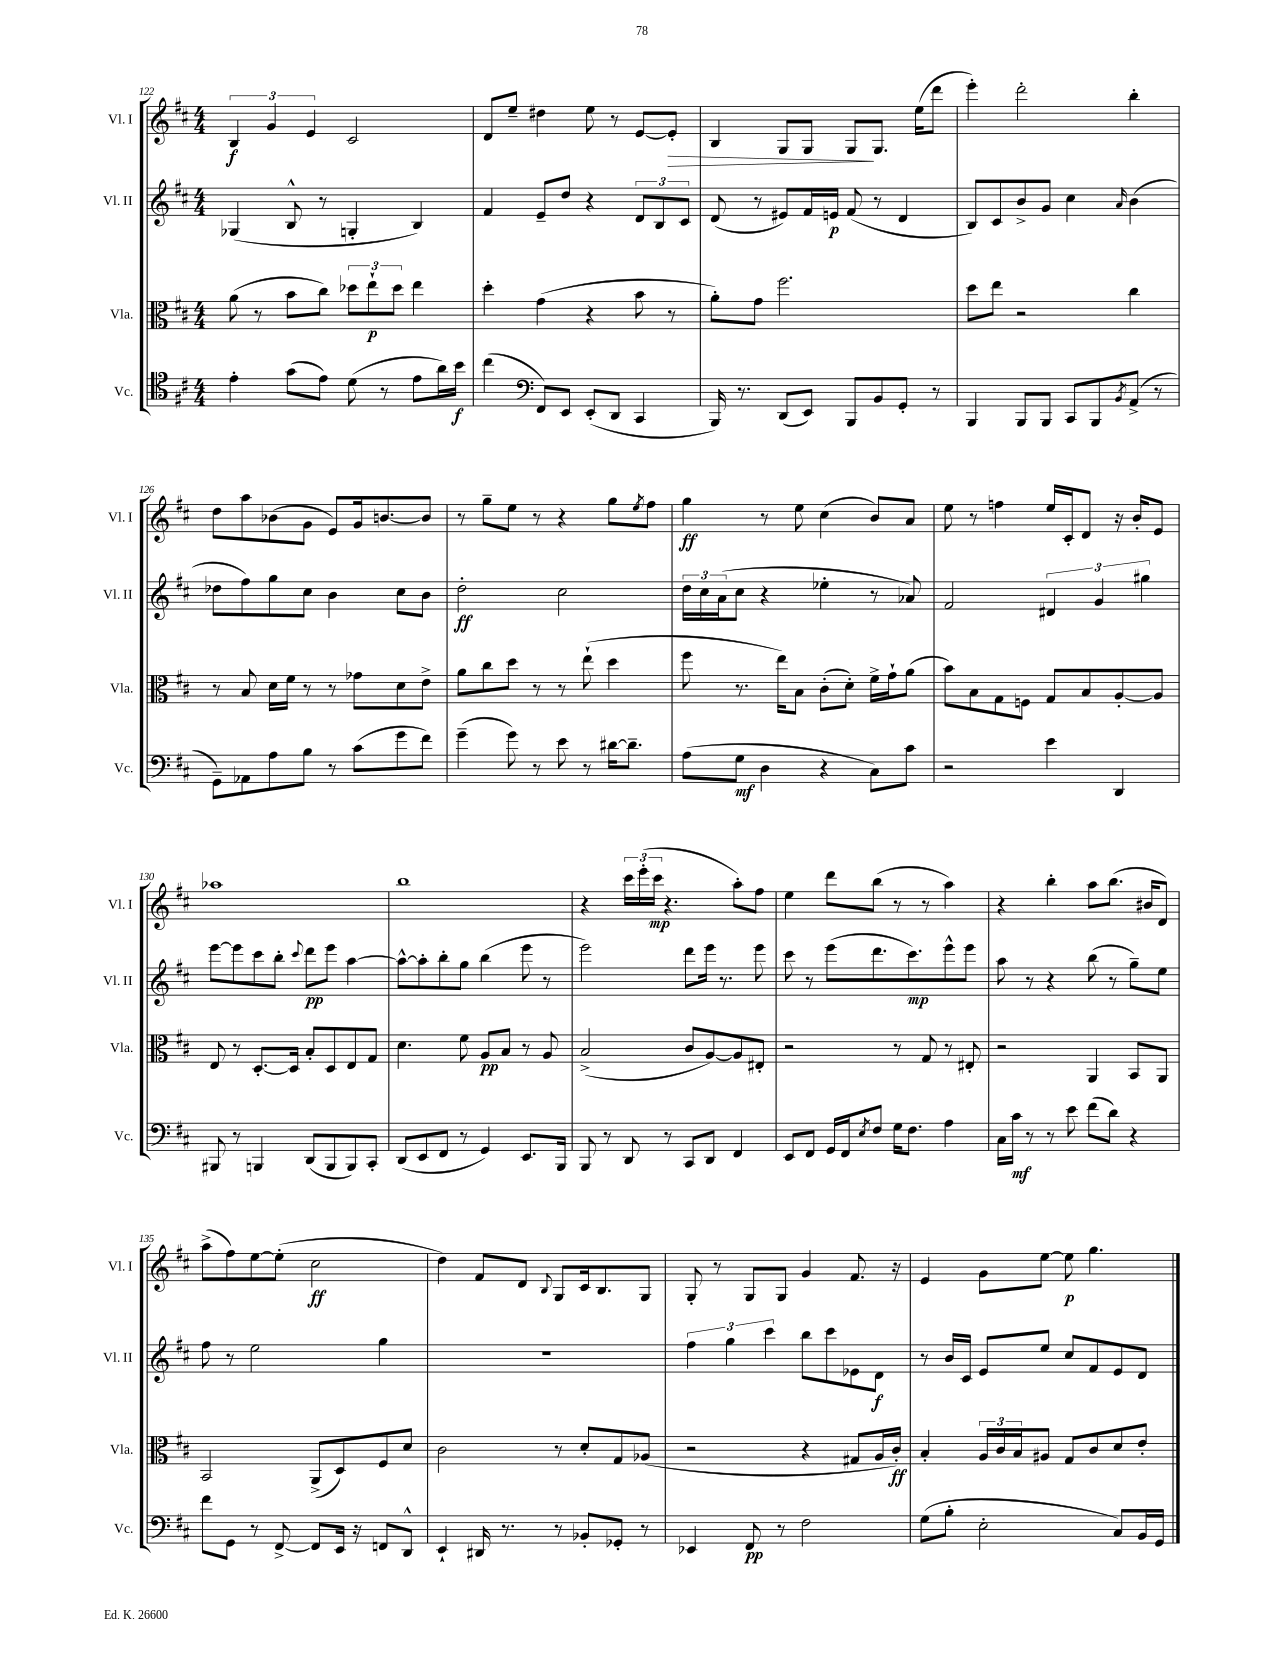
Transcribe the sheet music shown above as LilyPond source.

<<
\new StaffGroup <<
\new Staff = "s0" \with { instrumentName = "Vl. I" shortInstrumentName = "Vl. I" } {
    \clef treble \key d \major \numericTimeSignature \time 4/4
    \tuplet 3/2 { b4\f g'4 e'4 } cis'2 |
    d'8 e''8-- dis''4 e''8 r8 e'8~ e'8-.\> |
    b4 g8 g8 g8\! g8. e''16( d'''8 |
    e'''4-.) d'''2-. b''4-. |
    d''8 a''8 bes'8( g'8 e'8) g'16 b'8.~ b'8 |
    r8 g''8-- e''8 r8 r4 g''8 \acciaccatura { e''8 } fis''8 |
    g''4\ff r8 e''8 cis''4( b'8) a'8 |
    e''8 r8 f''4 e''16 cis'16-. d'8 r16 b'16-. e'8 |
    aes''1 |
    b''1 |
    r4 \tuplet 3/2 { cis'''16 e'''16-.( cis'''16\mp } r4. a''8-.) fis''8 |
    e''4 d'''8 b''8( r8 r8 a''4) |
    r4 b''4-. a''8 b''8.( bis'16 d'8) |
    a''8->( fis''8) e''8~ e''8-.( cis''2\ff |
    d''4) fis'8 d'8 \appoggiatura { b8 } g8 cis'16 b8. g8 |
    g8-. r8 g8 g8 g'4 fis'8. r16 |
    e'4 g'8 e''8~ e''8\p g''4. \bar "|." |
}
\new Staff = "s1" \with { instrumentName = "Vl. II" shortInstrumentName = "Vl. II" } {
    \clef treble \key d \major \numericTimeSignature \time 4/4
    ges4( b8-^ r8 g4-. b4) |
    fis'4 e'8-- d''8 r4 \tuplet 3/2 { d'8 b8 cis'8 } |
    d'8( r8 eis'8) fis'16 e'16\p fis'8( r8 d'4 |
    b8) cis'8 b'8-> g'8 cis''4 \grace { a'16 } b'4( |
    des''8 fis''8) g''8 cis''8 b'4 cis''8 b'8 |
    d''2-.\ff cis''2 |
    \tuplet 3/2 { d''16 cis''16 a'16( } cis''8 r4 ees''4-. r8 aes'8) |
    fis'2 \tuplet 3/2 { dis'4 g'4 gis''4 } |
    e'''8~ e'''8 cis'''8 b''8-. \appoggiatura { cis'''8 } d'''8\pp e'''8 a''4~ |
    a''8~-^ a''8-. b''8-. g''8 b''4( e'''8 r8 |
    e'''2) d'''8 e'''16 r8. e'''8 |
    cis'''8 r8 e'''8( d'''8. cis'''8.\mp) e'''8-^ e'''8 |
    a''8 r8 r4 b''8( r8 g''8--) e''8 |
    fis''8 r8 e''2 g''4 |
    R1 |
    \tuplet 3/2 { fis''4 g''4 cis'''4 } b''8 cis'''8 ees'8 d'8\f |
    r8 b'16 cis'16 e'8 e''8 cis''8 fis'8 e'8 d'8 \bar "|." |
}
\new Staff = "s2" \with { instrumentName = "Vla." shortInstrumentName = "Vla." } {
    \clef alto \key d \major \numericTimeSignature \time 4/4
    a'8( r8 b'8 cis''8) \tuplet 3/2 { des''8 e''8-!\p des''8 } e''4 |
    d''4-. g'4( r4 b'8 r8 |
    a'8-.) g'8 fis''2. |
    d''8 e''8 r2 cis''4 |
    r8 b8 d'16 fis'16 r8 r8 ges'8 d'8 e'8-> |
    a'8 cis''8 d''8 r8 r8 e''8-!( d''4 |
    fis''8 r8. e''16) b8 cis'8-.( d'8-.) fis'16-> g'16-! a'8( |
    b'8) b8 g8 f8 g8 b8 a8~-. a8 |
    e8 r8 d8.~-. d16 b8-. d8 e8 g8 |
    d'4. fis'8 a8\pp b8 r8 a8 |
    b2->( cis'8 a8~) a8 eis8-. |
    r2 r8 g8 r8 eis8-. |
    r2 a,4 b,8 a,8 |
    b,2 a,8->( d8) fis8 d'8 |
    cis'2 r8 d'8-. g8 aes8( |
    r2 r4 gis8 a16 cis'16-.\ff) |
    b4-. \tuplet 3/2 { a16 cis'16 b16 } ais8 g8 cis'8 d'8 e'8-. \bar "|." |
}
\new Staff = "s3" \with { instrumentName = "Vc." shortInstrumentName = "Vc." } {
    \clef tenor \key d \major \numericTimeSignature \time 4/4
    e'4-. g'8( e'8) d'8( r8 e'8 a'16) b'16\f |
    cis''4( \clef bass fis,8) e,8 e,8-.( d,8 cis,4 |
    b,,16) r8. d,8( e,8) b,,8 b,8 g,8-. r8 |
    b,,4 b,,8 b,,8 cis,8 b,,8 \acciaccatura { b,8 } a,8->( r8 |
    g,8--) aes,8 a8 b8 r8 cis'8( g'8 fis'8) |
    g'4--( g'8) r8 e'8 r8 dis'16~ dis'8.-- |
    a8( g8\mf d4 r4 cis8) cis'8 |
    r2 e'4 d,4 |
    bis,,8 r8 b,,4 d,8( b,,8 b,,8) cis,8-. |
    d,8( e,8 fis,8 r8 g,4) e,8. b,,16 |
    b,,8 r8 d,8 r8 cis,8 d,8 fis,4 |
    e,8 fis,8 g,16 fis,16 \acciaccatura { e8 } fis8 g16 fis8. a4 |
    cis16 cis'16\mf r8 r8 e'8 fis'8( d'8) r4 |
    fis'8 g,8 r8 fis,8~-> fis,8 e,16 r16 f,8 d,8-^ |
    e,4-! dis,16 r8. r8 bes,8-. ges,8-. r8 |
    ees,4 fis,8\pp r8 fis2 |
    g8( b8-. e2-. cis8) b,16 g,16 \bar "|." |
}
>>
>>
\layout { \context { \Score currentBarNumber = #122 } }
